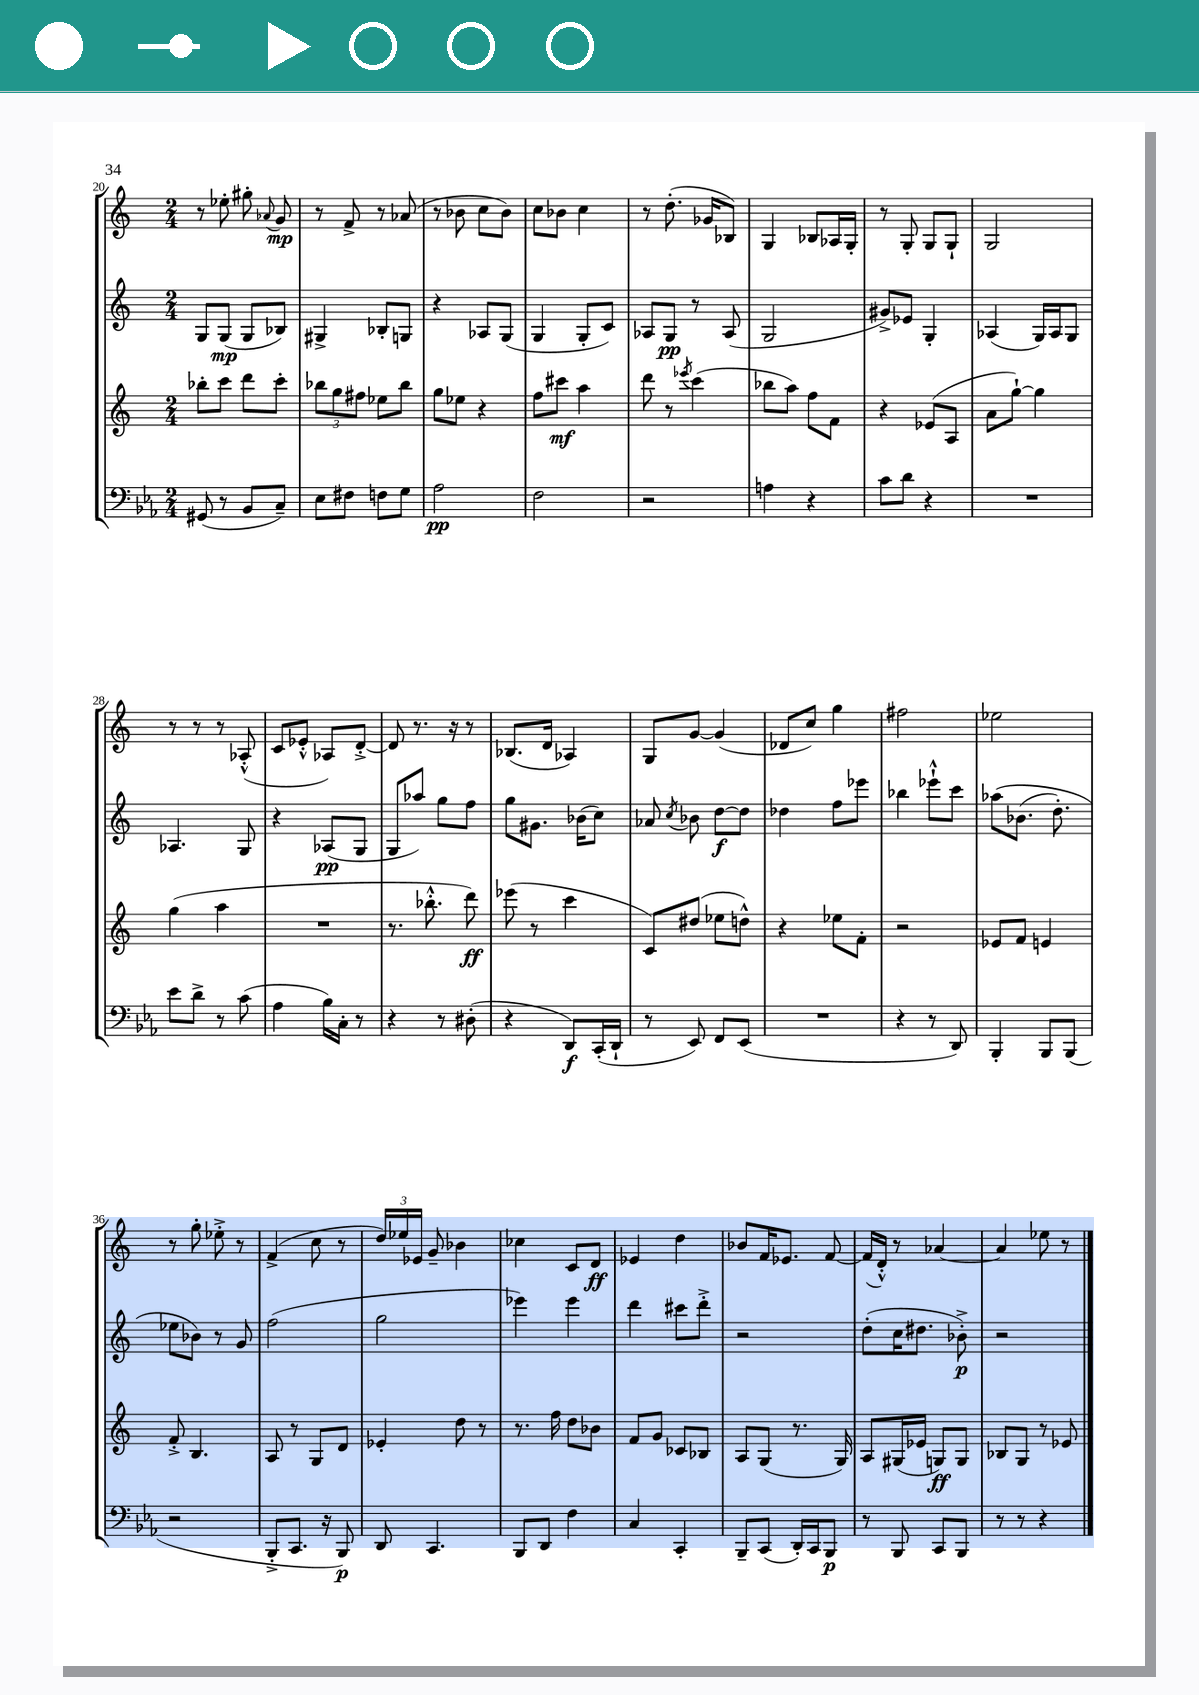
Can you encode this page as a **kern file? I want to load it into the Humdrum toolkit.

**kern	**kern	**kern	**kern
*staff4	*staff3	*staff2	*staff1
*clefF4	*clefG2	*clefG2	*clefG2
*k[b-e-a-]	*k[]	*k[]	*k[]
*M2/4	*M2/4	*M2/4	*M2/4
(8GG#	8bb-'	8G	8r
8r	8ccc	(8G	8ee-'
8BB-	8ddd	8G	8gg#'
.	.	.	8qqa-
8C~)	8ccc'	8B-)	8g
=	=	=	=
8E-	12bb-	4G#^	8r
.	12gg	.	.
8F#	.	.	8f^
.	12ff#	.	.
8F	8ee-	8B-'	8r
8G	8bb-	8G	(8a-
=	=	=	=
2A-	8gg	4r	8r
.	8ee-	.	8b-
.	4r	8A-	8cc
.	.	(8G	8b-)
=	=	=	=
2F	8ff	4G	8cc
.	8ccc#	.	8b-
.	4aa	8G'	4cc
.	.	8c)	.
=	=	=	=
2r	8ddd	8A-	8r
.	8r	8G	(8.dd'
.	8qeee-	.	.
.	(4ccc	8r	.
.	.	.	16g-
.	.	(8A-	8B-)
=	=	=	=
4A	8bb-	2G	4G
.	8aa)	.	.
4r	8ff	.	8B-
.	8f	.	16A-
.	.	.	16G'
=	=	=	=
8c	4r	8g#^)	8r
8d	.	8e-	8G'
4r	(8e-	4G'	8G
.	8A	.	8G`
=	=	=	=
2r	8a	(4A-	2G
.	[8gg`)	.	.
.	4gg]	16G)	.
.	.	16A-	.
.	.	8G	.
=	=	=	=
8e-	(4gg	4.A-	8r
8d^	.	.	8r
8r	4aa	.	8r
(8c	.	8G	(8A-'^^
=	=	=	=
4A-	2r	4r	8c
.	.	.	8e-'^^
16B-)	.	(8A-	8A-)
16C'	.	.	.
8r	.	8G	[8d'^
=	=	=	=
4r	8.r	8G	8d]
.	.	8aa-)	8.r
.	8.bb-'^^	.	.
8r	.	8gg	.
.	.	.	16r
(8D#'	8ddd)	8ff	8r
=	=	=	=
4r	(8eee-	8gg	(8.B-
.	8r	8.g#	.
.	.	.	16d
8DD)	4ccc	.	4A-)
.	.	(16b-	.
(16CC'	.	8cc)	.
16DD`	.	.	.
=	=	=	=
8r	8c)	8a-	8G
.	.	8qcc	.
8EE-)	(8dd#	8b-	[8g
8FF	8ee-	[8dd	(4g]
(8EE-	8dd^^)	8dd]	.
=	=	=	=
2r	4r	4dd-	8d-
.	.	.	8cc)
.	8ee-	8ff	4gg
.	8f'	8eee-	.
=	=	=	=
4r	2r	4bb-	2ff#
8r	.	8eee-`^^	.
8DD)	.	8ccc	.
=	=	=	=
4BBB-'	8e-	&(8aa-	2ee-
.	8f	(8.b-	.
8BBB-	4e	.	.
.	.	8.dd')	.
(8BBB-	.	.	.
=	=	=	=
2r	8f'^	8ee-	8r
.	4.B	8b-&)	8gg'
.	.	8r	8ee-'^
.	.	8g	8r
=	=	=	=
8BBB-'^	8A	(2ff	(4f^
8.CC	8r	.	.
.	8G	.	8cc
16r	.	.	.
8BBB-)	8d	.	8r
=	=	=	=
8DD	4e-'	2gg	24dd)
.	.	.	24ee-
.	.	.	24e-
4.CC	.	.	8g~
.	8dd	.	4b-
.	8r	.	.
=	=	=	=
8BBB-	8.r	4eee-)	4cc-
8DD	.	.	.
.	16ff	.	.
4F	8dd	4eee-	8c
.	8b-	.	8d
=	=	=	=
4C	8f	4ddd	4e-
.	8g	.	.
4CC'	8c-	8ccc#	4dd
.	8B-	8ddd'^	.
=	=	=	=
8BBB-~	8A	2r	8b-
(8CC	(8G	.	16f
.	.	.	8.e-
16DD')	8.r	.	.
16CC	.	.	.
8BBB-	.	.	[8f
.	16G)	.	.
=	=	=	=
8r	8A	(8dd'	(16f]
.	.	.	16d'^^)
8BBB-	(16G#	16cc	8r
.	16e-	8.dd#	.
8CC	8G)	.	[4a-
8BBB-	8G	8b-'^)	.
=	=	=	=
8r	8B-	2r	4a-]
8r	8G	.	.
4r	8r	.	8ee-
.	8e-	.	8r
==	==	==	==
*-	*-	*-	*-
